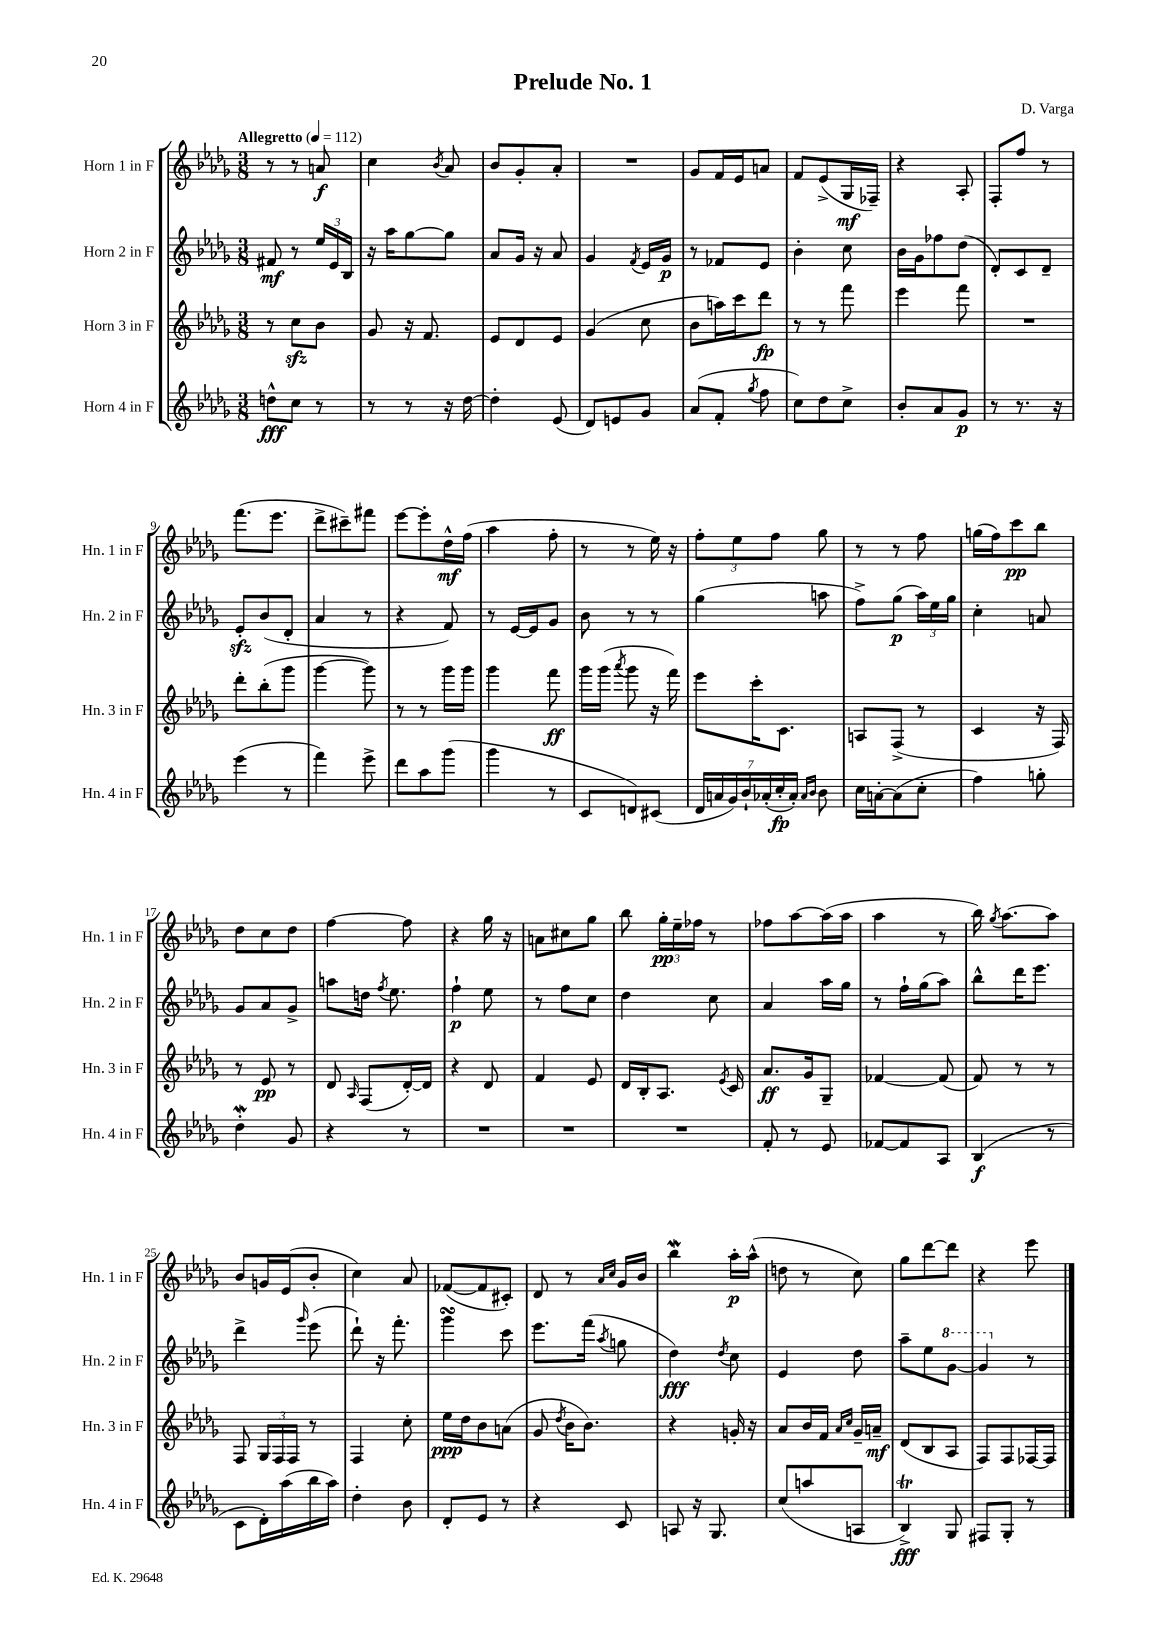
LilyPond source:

\header { title = "Prelude No. 1" composer = "D. Varga" }
<<
\new StaffGroup <<
\new Staff = "s0" \with { instrumentName = "Horn 1 in F" shortInstrumentName = "Hn. 1 in F" } {
    \clef treble \key des \major \numericTimeSignature \time 3/8 \tempo "Allegretto" 4 = 112
    \autoBeamOff r8 r8 a'8\f |
    c''4 \acciaccatura { bes'8 } aes'8 |
    bes'8[ ges'8-. aes'8]-. |
    R4. |
    ges'8[ f'16 ees'16 a'8] |
    f'8[ ees'8->( ges16\mf fes16]--) |
    r4 aes8-. |
    f8[-. f''8] r8 |
    f'''8.[( ees'''8.] |
    des'''8[-> cis'''8--) fis'''8] |
    ees'''8[~ ees'''8-. des''16-^\mf f''16]( |
    aes''4 f''8-. |
    r8 r8 ees''16) r16 |
    \tuplet 3/2 { f''8[-. ees''8 f''8] } ges''8 |
    r8 r8 f''8 |
    g''16[( f''16) c'''8\pp bes''8] |
    des''8[ c''8 des''8] |
    f''4~ f''8 |
    r4 ges''16 r16 |
    a'8[ cis''8 ges''8] |
    bes''8 \tuplet 3/2 { ges''16[-.\pp ees''16-- fes''16] } r8 |
    fes''8[ aes''8~ aes''16( aes''16] |
    aes''4 r8 |
    bes''16) \acciaccatura { ges''8 } aes''8.[~ aes''8] |
    bes'8[ g'16 ees'16( bes'8]-. |
    c''4) aes'8 |
    fes'8[~( fes'8 cis'8]-.) |
    des'8 r8 \grace { aes'16[ c''16] } ges'16[ bes'16] |
    bes''4\mordent aes''16[-.\p aes''16]-^( |
    d''8 r8 c''8) |
    ges''8[ des'''8~ des'''8] |
    r4 ees'''8 \bar "|." |
}
\new Staff = "s1" \with { instrumentName = "Horn 2 in F" shortInstrumentName = "Hn. 2 in F" } {
    \clef treble \key des \major \numericTimeSignature \time 3/8
    \autoBeamOff fis'8\mf r8 \tuplet 3/2 { ees''16[ ees'16 bes16] } |
    r16 aes''16[ ges''8~ ges''8] |
    aes'8[ ges'16] r16 aes'8 |
    ges'4 \acciaccatura { f'8 } ees'16[ ges'16]\p |
    r8 fes'8[ ees'8] |
    bes'4-. c''8 |
    bes'16[ ges'16 fes''8 des''8]( |
    des'8[-.) c'8 des'8]-- |
    ees'8[-.\sfz bes'8( des'8]-. |
    aes'4 r8 |
    r4 f'8) |
    r8 ees'16[~ ees'16 ges'8] |
    bes'8 r8 r8 |
    ges''4( a''8 |
    f''8[->) ges''8]\p( \tuplet 3/2 { aes''16[) ees''16 ges''16] } |
    c''4-. a'8 |
    ges'8[ aes'8 ges'8]-> |
    a''8[ d''16] \acciaccatura { f''8 } ees''8. |
    f''4-!\p ees''8 |
    r8 f''8[ c''8] |
    des''4 c''8 |
    aes'4 aes''16[ ges''16] |
    r8 f''16[-! ges''16( aes''8]) |
    bes''8[-^ des'''16 ees'''8.] |
    des'''4-> \grace { ges'''16 } ees'''8( |
    des'''8-!) r16 f'''8.-. |
    ges'''4\turn c'''8 |
    ees'''8.[ f'''16]( \acciaccatura { aes''8 } g''8 |
    des''4\fff) \acciaccatura { des''8 } c''8 |
    ees'4 des''8 |
    aes''8[-- ees''8 \ottava #1 ges''8]~ |
    ges''4 \ottava #0 r8 \bar "|." |
}
\new Staff = "s2" \with { instrumentName = "Horn 3 in F" shortInstrumentName = "Hn. 3 in F" } {
    \clef treble \key des \major \numericTimeSignature \time 3/8
    \autoBeamOff r8 c''8[\sfz bes'8] |
    ges'8 r16 f'8. |
    ees'8[ des'8 ees'8] |
    ges'4( c''8 |
    bes'8[ a''16) c'''16 des'''8]\fp |
    r8 r8 f'''8 |
    ees'''4 f'''8 |
    R4. |
    des'''8[-. bes''8-.( ges'''8] |
    ges'''4~ ges'''8) |
    r8 r8 ges'''16[ ges'''16] |
    ges'''4 f'''8\ff |
    ges'''16[ ges'''16]( \acciaccatura { aes'''8 } ges'''8 r16 f'''16) |
    ees'''8[ c'''16-. c'8.] |
    a8[ f8]->( r8 |
    c'4 r16 f16) |
    r8 ees'8\pp r8 |
    des'8 \grace { aes16 } f8[( des'16~-.) des'16] |
    r4 des'8 |
    f'4 ees'8 |
    des'16[ bes16-. aes8.] \acciaccatura { ees'8 } c'16 |
    aes'8.[\ff ges'16 ges8]-- |
    fes'4~ fes'8( |
    f'8) r8 r8 |
    f8 \tuplet 3/2 { ges16[ f16 f16] } r8 |
    f4 c''8-. |
    ees''16[\ppp des''16 bes'8 a'8]( |
    ges'8 \acciaccatura { des''8 } bes'16[ bes'8.]) |
    r4 g'16-. r16 |
    aes'8[ bes'16 f'16] \grace { aes'16[ c''16] } ges'16[-- a'16]--\mf |
    des'8[( bes8 aes8] |
    f8[) f8 fes16~ fes16] \bar "|." |
}
\new Staff = "s3" \with { instrumentName = "Horn 4 in F" shortInstrumentName = "Hn. 4 in F" } {
    \clef treble \key des \major \numericTimeSignature \time 3/8
    \autoBeamOff d''8[-^\fff c''8] r8 |
    r8 r8 r16 des''16~ |
    des''4-. ees'8( |
    des'8[) e'8 ges'8] |
    aes'8[( f'8]-. \acciaccatura { ges''8 } f''8 |
    c''8[) des''8 c''8]-> |
    bes'8[-. aes'8 ges'8]\p |
    r8 r8. r16 |
    ees'''4( r8 |
    f'''4) ees'''8-> |
    des'''8[ aes''8 ges'''8]( |
    ges'''4 r8 |
    c'8[ d'8) cis'8]( |
    \tuplet 7/4 { des'16[ a'16 ges'16) bes'16-! aes'16-.( c''16-.\fp aes'16]-.) } \grace { aes'16[ bes'16] } bes'8 |
    c''16[ a'16~-. a'8( c''8]-. |
    f''4) g''8-. |
    des''4-.\mordent ges'8 |
    r4 r8 |
    R4. |
    R4. |
    R4. |
    f'8-. r8 ees'8 |
    fes'8[~ fes'8 aes8] |
    bes4\f( r8 |
    c'8[ des'16-.) aes''16( bes''16 aes''16]) |
    des''4-. bes'8 |
    des'8[-. ees'8] r8 |
    r4 c'8 |
    a8 r16 ges8. |
    c''8[( a''8 a8] |
    bes4->\trill\fff) ges8 |
    fis8[ ges8]-. r8 \bar "|." |
}
>>
>>
